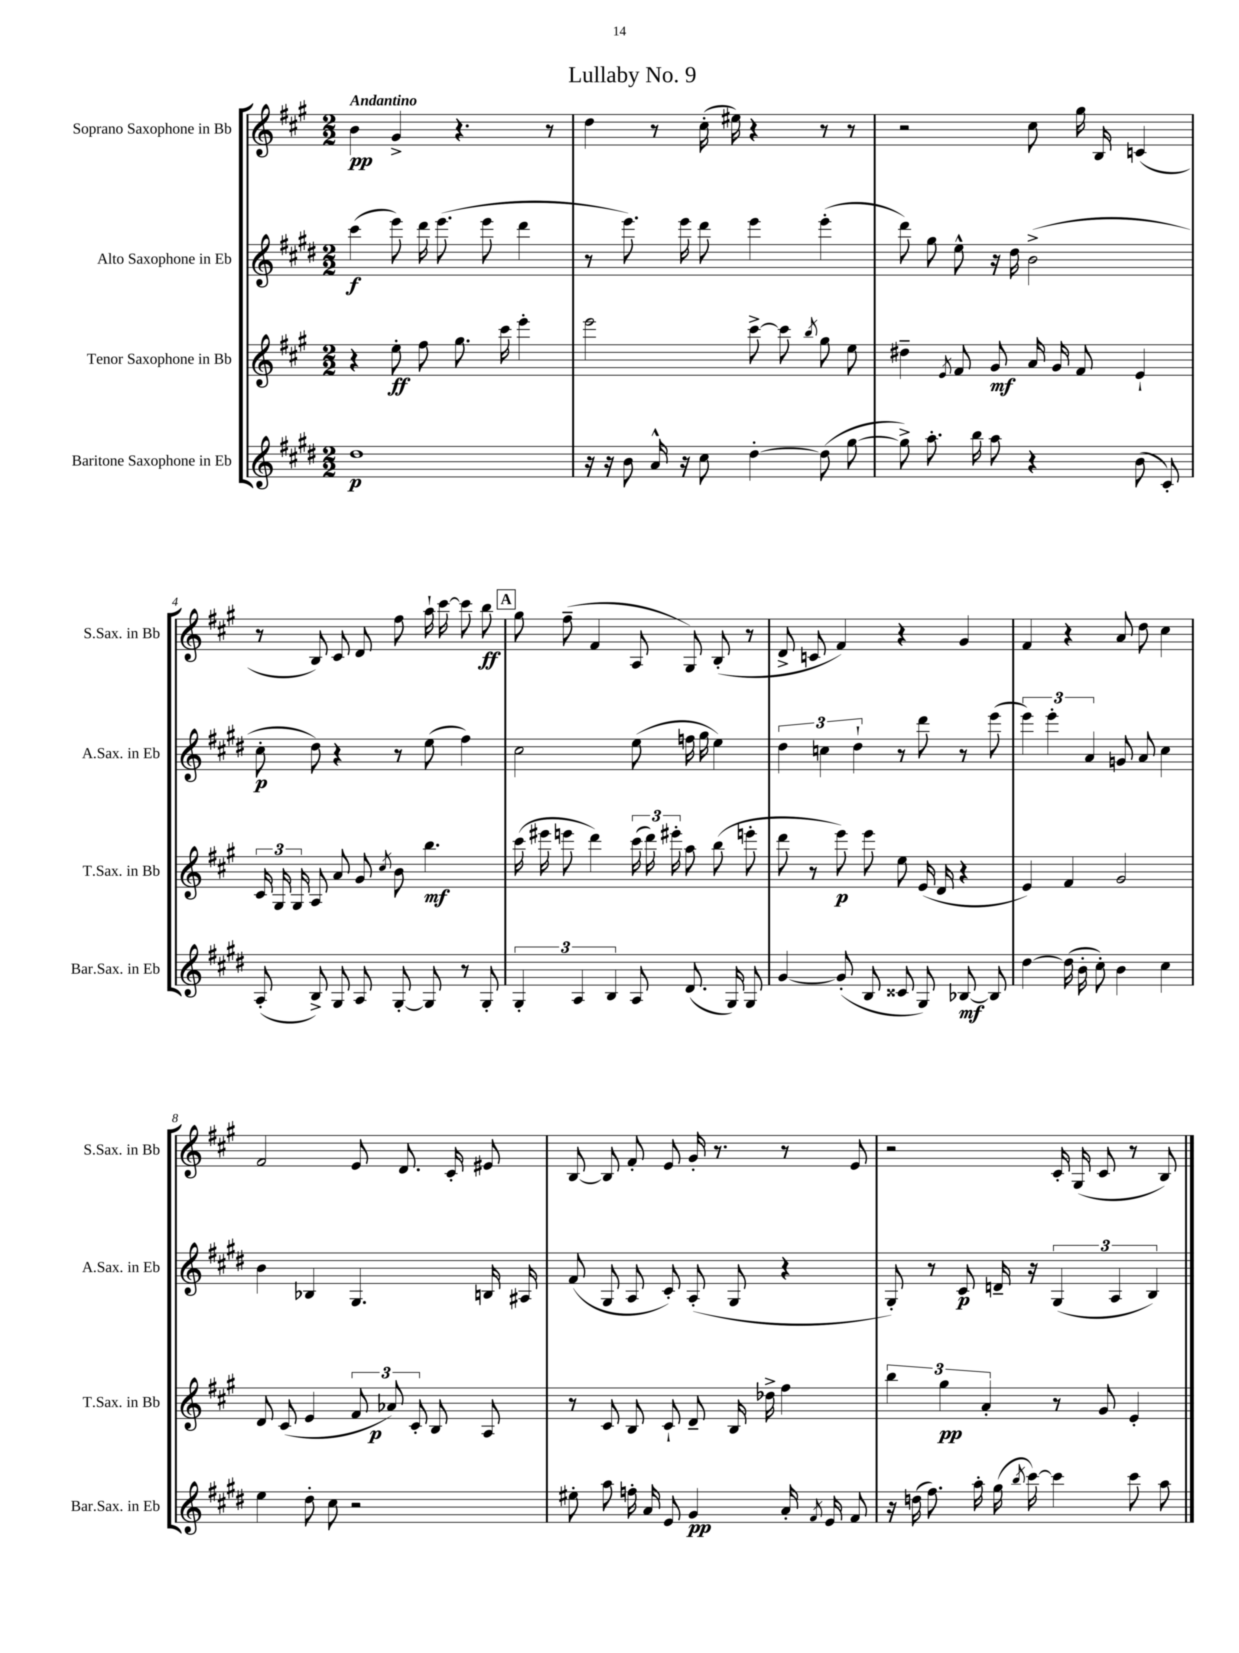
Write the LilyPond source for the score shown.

\header { title = "Lullaby No. 9" }
<<
\new StaffGroup <<
\new Staff = "s0" \with { instrumentName = "Soprano Saxophone in Bb" shortInstrumentName = "S.Sax. in Bb" } {
    \clef treble \key a \major \numericTimeSignature \time 2/2 \tempo "Andantino"
    \autoBeamOff b'4\pp gis'4-> r4. r8 |
    d''4 r8 cis''16-.( eis''16) r4 r8 r8 |
    r2 cis''8 gis''16 b16 c'4( |
    r8 b8) cis'8 d'8 fis''8 a''16-! cis'''16~ cis'''8 b''8\ff |
    \mark \markup { \box "A" } gis''8 fis''8--( fis'4 a8 gis8) b8-.( r8 |
    d'8-> c'8 fis'4) r4 gis'4 |
    fis'4 r4 a'8 d''8 cis''4 |
    fis'2 e'8 d'8. cis'16-. eis'8 |
    b8~ b8 fis'8-. e'8 gis'16-. r8. r8 e'8 |
    r2 cis'16-. gis16( cis'8 r8 b8) \bar "|." |
}
\new Staff = "s1" \with { instrumentName = "Alto Saxophone in Eb" shortInstrumentName = "A.Sax. in Eb" } {
    \clef treble \key e \major \numericTimeSignature \time 2/2
    \autoBeamOff cis'''4\f( e'''8) dis'''16 e'''8.( e'''8 dis'''4 |
    r8 e'''8.) e'''16 dis'''8 e'''4 e'''4-.( |
    dis'''8) gis''8 e''8-^ r16 dis''16 b'2->( |
    cis''8-.\p dis''8) r4 r8 e''8( fis''4) |
    \mark \markup { \box "A" } cis''2 e''8( f''16 gis''16 e''4) |
    \tuplet 3/2 { dis''4 c''4 dis''4-! } r8 dis'''8 r8 e'''8( |
    \tuplet 3/2 { e'''4) e'''4-. a'4 } g'8 a'8 cis''4 |
    b'4 bes4 gis4. b16 ais16 |
    fis'8( gis8 a8 cis'8-.) a8-.( gis8 r4 |
    gis8-.) r8 cis'8\p d'16-- r16 \tuplet 3/2 { gis4( a4 b4) } \bar "|." |
}
\new Staff = "s2" \with { instrumentName = "Tenor Saxophone in Bb" shortInstrumentName = "T.Sax. in Bb" } {
    \clef treble \key a \major \numericTimeSignature \time 2/2
    \autoBeamOff r4 e''8-.\ff fis''8 gis''8. cis'''16 e'''4-. |
    e'''2 cis'''8~-> cis'''8 \acciaccatura { b''8 } gis''8 e''8 |
    dis''4-- \acciaccatura { e'8 } fis'8 gis'8\mf a'16 gis'16 fis'8 e'4-! |
    \tuplet 3/2 { cis'16 gis16 gis16 } a8 a'8 gis'8 \acciaccatura { cis''8 } b'8 b''4.\mf |
    \mark \markup { \box "A" } cis'''16( eis'''16 e'''8 d'''4) \tuplet 3/2 { cis'''16( d'''16) eis'''16-. } a''8 b''8( e'''8-. |
    d'''8 r8 e'''8\p) e'''8 e''8 e'16( d'16 r4 |
    e'4) fis'4 gis'2 |
    d'8 cis'8( e'4 \tuplet 3/2 { fis'8 aes'8\p) cis'8-. } b8 a8 |
    r8 cis'8 b8 cis'8-! d'8-- b16 des''16-> fis''4 |
    \tuplet 3/2 { b''4 gis''4\pp a'4-. } r8 gis'8 e'4-. \bar "|." |
}
\new Staff = "s3" \with { instrumentName = "Baritone Saxophone in Eb" shortInstrumentName = "Bar.Sax. in Eb" } {
    \clef treble \key e \major \numericTimeSignature \time 2/2
    \autoBeamOff dis''1\p |
    r16 r16 b'8 a'16-^ r16 cis''8 dis''4~-. dis''8( gis''8~ |
    gis''8->) a''8.-. b''16 a''8 r4 b'8( cis'8-.) |
    a8-.( b8->) gis8 a8 gis8~-. gis8 r8 gis8-. |
    \mark \markup { \box "A" } \tuplet 3/2 { gis4-. a4 b4 } a8 dis'8.( gis16) gis8 |
    gis'4~ gis'8-.( b8 cisis'8 gis8) bes8~\mf bes8 |
    dis''4~ dis''16( b'16-. cis''8-.) b'4 cis''4 |
    e''4 dis''8-. cis''8 r2 |
    eis''8-. a''8 f''16-. a'16 e'8 gis'4\pp a'16-. \acciaccatura { fis'8 } e'16 fis'8 |
    r16 d''16( fis''8.) a''16-. gis''16( \acciaccatura { b''8 } cis'''16~) cis'''4 cis'''8 a''8 \bar "|." |
}
>>
>>
